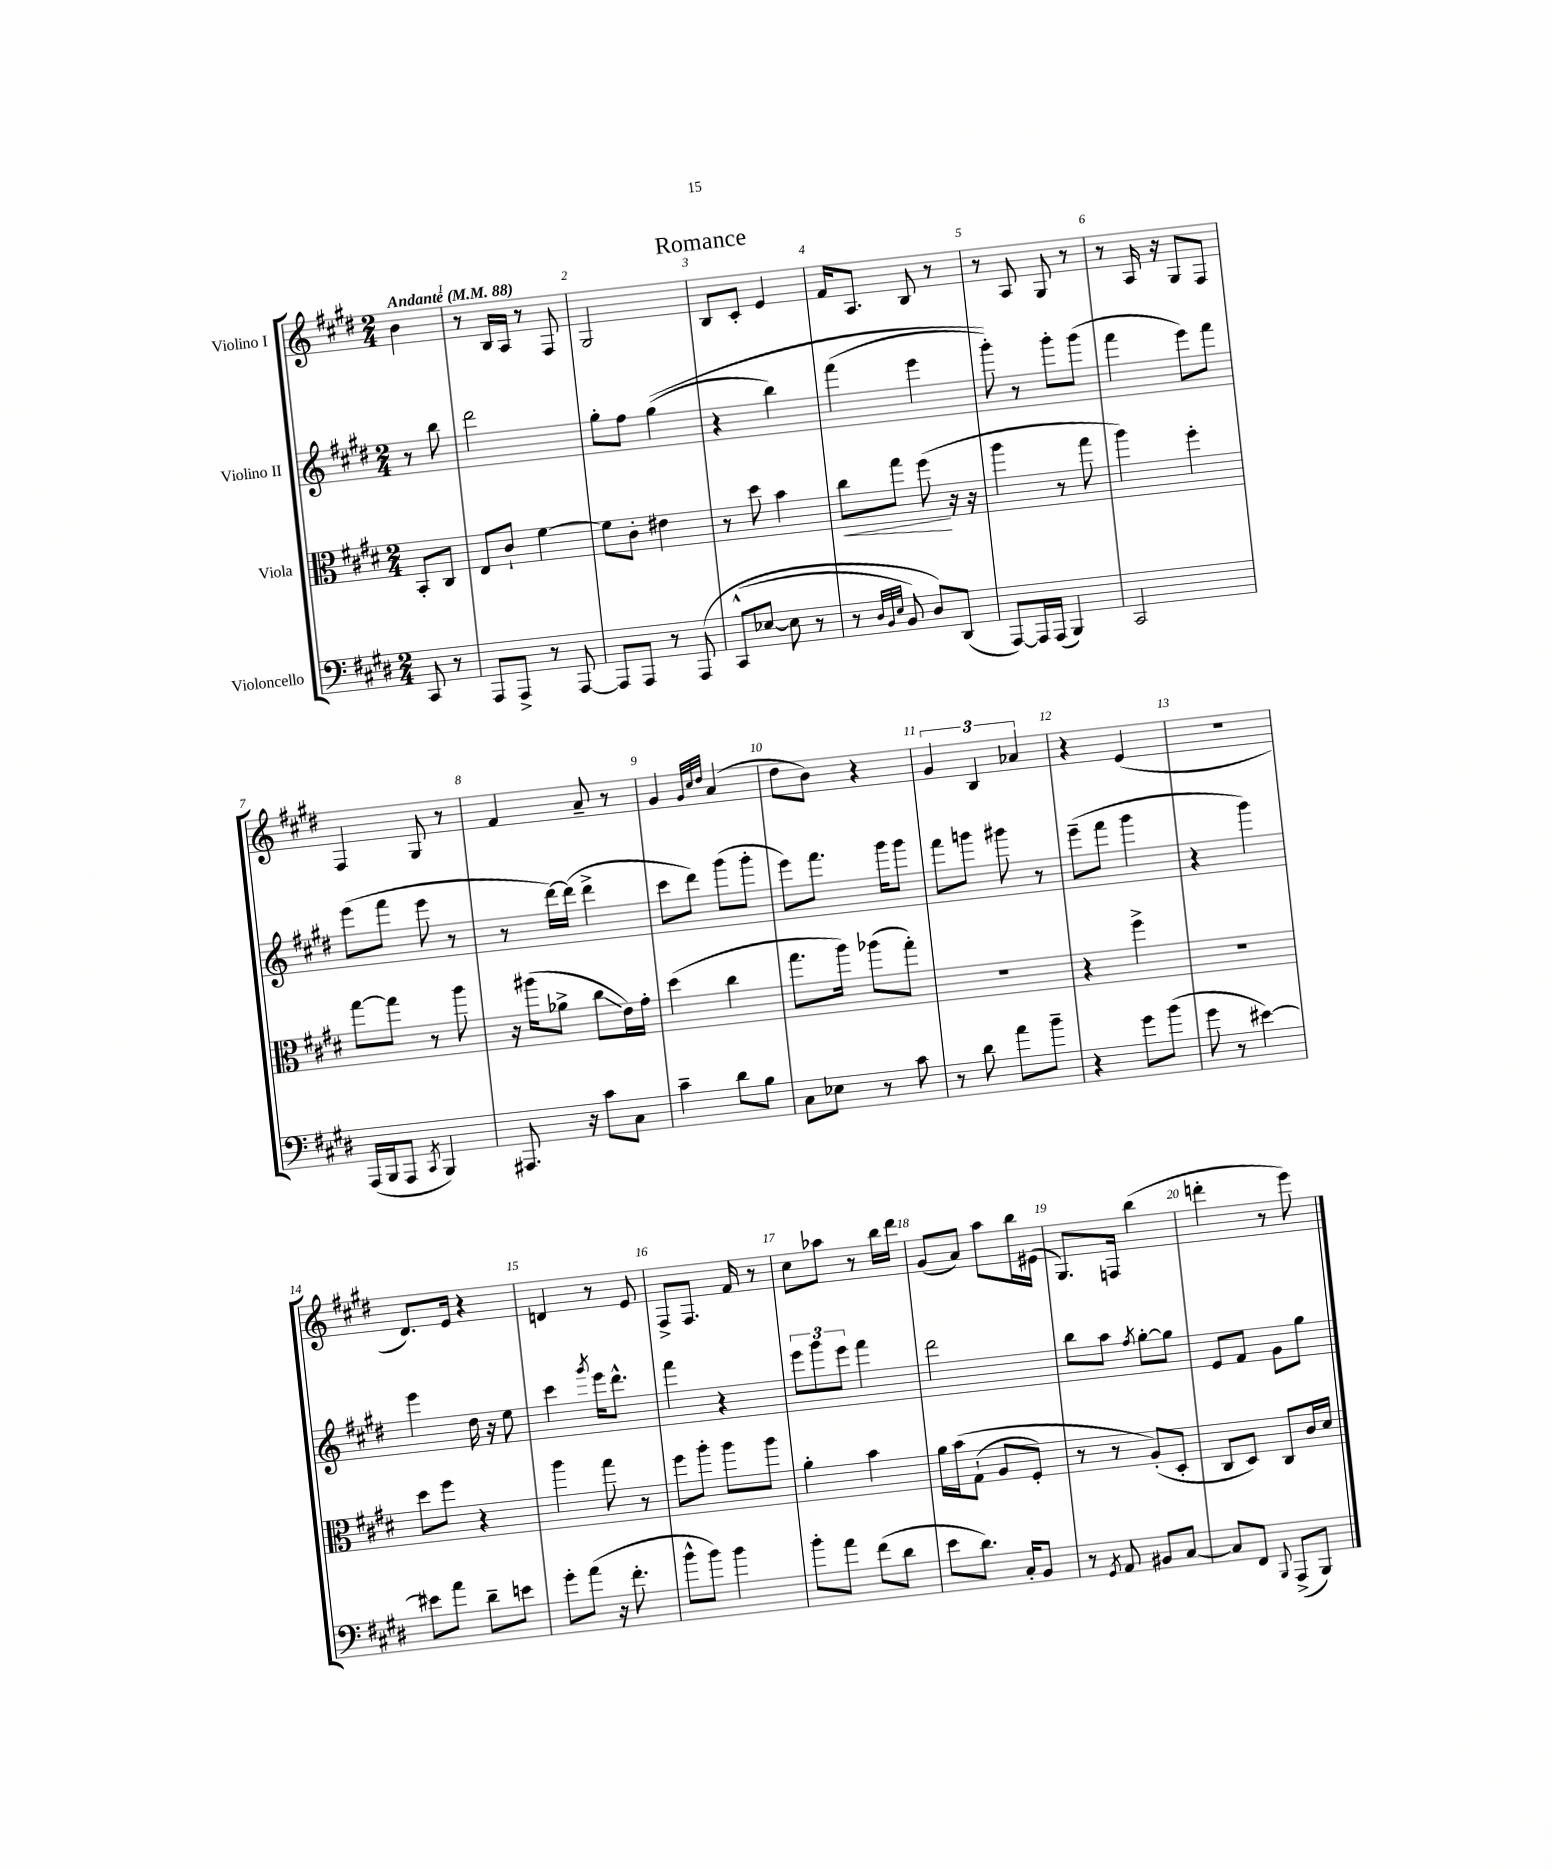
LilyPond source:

\header { title = "Romance" }
<<
\new StaffGroup <<
\new Staff = "s0" \with { instrumentName = "Violino I" } {
    \clef treble \key e \major \numericTimeSignature \time 2/4 \partial 4 \tempo "Andante" 4 = 88
    b'4 |
    r8 b16 a16 r8 fis8 |
    gis2 |
    b8 cis'8-. e'4 |
    fis'16 a8. b8 r8 |
    r8 a8 gis8 r8 |
    r8 a16 r16 gis8 fis8 |
    fis4 gis8 r8 |
    fis'4 a'8-- r8 |
    gis'4 \grace { gis'32 cis''32 dis''32 } a'4( |
    dis''8 b'8) r4 |
    \tuplet 3/2 { gis'4 b4 aes'4 } |
    r4 e'4( |
    r2 |
    dis'8.) e'16 r4 |
    d'4 r8 e'8 |
    fis8-> fis8. fis'16 r8 |
    cis''8 aes''8 r8 b''16 dis'''16 |
    gis'8( a'8) a''8 b''16 eis'16( |
    gis8.) f16 b''4( |
    d'''4-. r8 e'''8) \bar "|." |
}
\new Staff = "s1" \with { instrumentName = "Violino II" } {
    \clef treble \key e \major \numericTimeSignature \time 2/4 \partial 4
    r8 b''8 |
    dis'''2 |
    gis''8-. fis''8 gis''4(\( |
    r4 b''4) |
    fis'''4( e'''4 |
    gis'''8-.)\) r8 gis'''8-. gis'''8( |
    fis'''4 e'''8) fis'''8 |
    e'''8( fis'''8 e'''8 r8 |
    r8 dis'''16~) dis'''16( dis'''4-> |
    cis'''8 dis'''8) gis'''8( gis'''8-. |
    e'''8) fis'''8. gis'''16 gis'''8 |
    fis'''8 g'''8 gis'''8 r8 |
    e'''8--( fis'''8 gis'''4 |
    r4 gis'''4) |
    e'''4 dis''16 r16 e''8 |
    cis'''4 \acciaccatura { gis'''8 } e'''16 dis'''8.-^ |
    fis'''4 r4 |
    \tuplet 3/2 { e'''8 gis'''8 e'''8 } fis'''4 |
    dis'''2 |
    b''8 a''8 \acciaccatura { fis''8 } gis''8~-. gis''8 |
    e'8 fis'8 gis'8 gis''8 \bar "|." |
}
\new Staff = "s2" \with { instrumentName = "Viola" } {
    \clef alto \key e \major \numericTimeSignature \time 2/4 \partial 4
    b,8-. cis8 |
    e8 cis'8-! fis'4~ |
    fis'8 cis'8-. eis'4 |
    r8 dis''8 b'4 |
    cis''8\< gis''8 fis''8\!( r16 r16 |
    a''4 r8 gis''8 |
    a''4) fis''4-. |
    gis''8~ gis''8 r8 a''8 |
    r16 ais''16( aes'8-> cis''8\glissando e'16) gis'16-. |
    dis''4( cis''4 |
    gis''8. a''16) aes''8( gis''8-.) |
    R2 |
    r4 fis''4-> |
    r2 |
    dis''8 fis''8 r4 |
    a''4 gis''8 r8 |
    fis''8 a''8-. a''8 a''8 |
    a'4-. b'4 |
    a'16 b'16\( gis8-!( a8 fis8-.) |
    r8 r8 a8-.(\) dis8-. |
    cis8 dis8) cis8 cis'16 dis'16 \bar "|." |
}
\new Staff = "s3" \with { instrumentName = "Violoncello" } {
    \clef bass \key e \major \numericTimeSignature \time 2/4 \partial 4
    cis,8 r8 |
    a,,8 a,,8-> r8 a,,8~ |
    a,,8 a,,8 r8 a,,8\( |
    cis,8-^( ees8~ ees8 r8 |
    r8 \grace { dis32 b,32 e32 } b,8) dis8\) dis,8( |
    a,,8~) a,,16 a,,16( b,,4) |
    cis,2 |
    a,,16( b,,16 a,,8 \acciaccatura { cis,8 } b,,4) |
    ais,,8. r16 cis'8 cis8 |
    cis'4-- dis'8 b8 |
    cis8 ees8 r8 cis'8 |
    r8 dis'8 a'8 b'8-- |
    r4 gis'8 b'8( |
    gis'8 r8 eis'4~) |
    eis'8 a'8 dis'8-- e'8 |
    gis'8-. a'8( r16 fis'8.-. |
    b'8-^ b'8) b'4 |
    b'8-. a'8 fis'8( dis'8 |
    e'8 dis'8.) cis16-. b,8 |
    r8 \acciaccatura { gis,8 } a,8 bis,8 cis8~ |
    cis8 fis,8 \appoggiatura { b,,8 } a,,8->( b,,8) \bar "|." |
}
>>
>>
\layout { \context { \Score \override BarNumber.break-visibility = ##(#f #t #t) barNumberVisibility = #all-bar-numbers-visible } }
